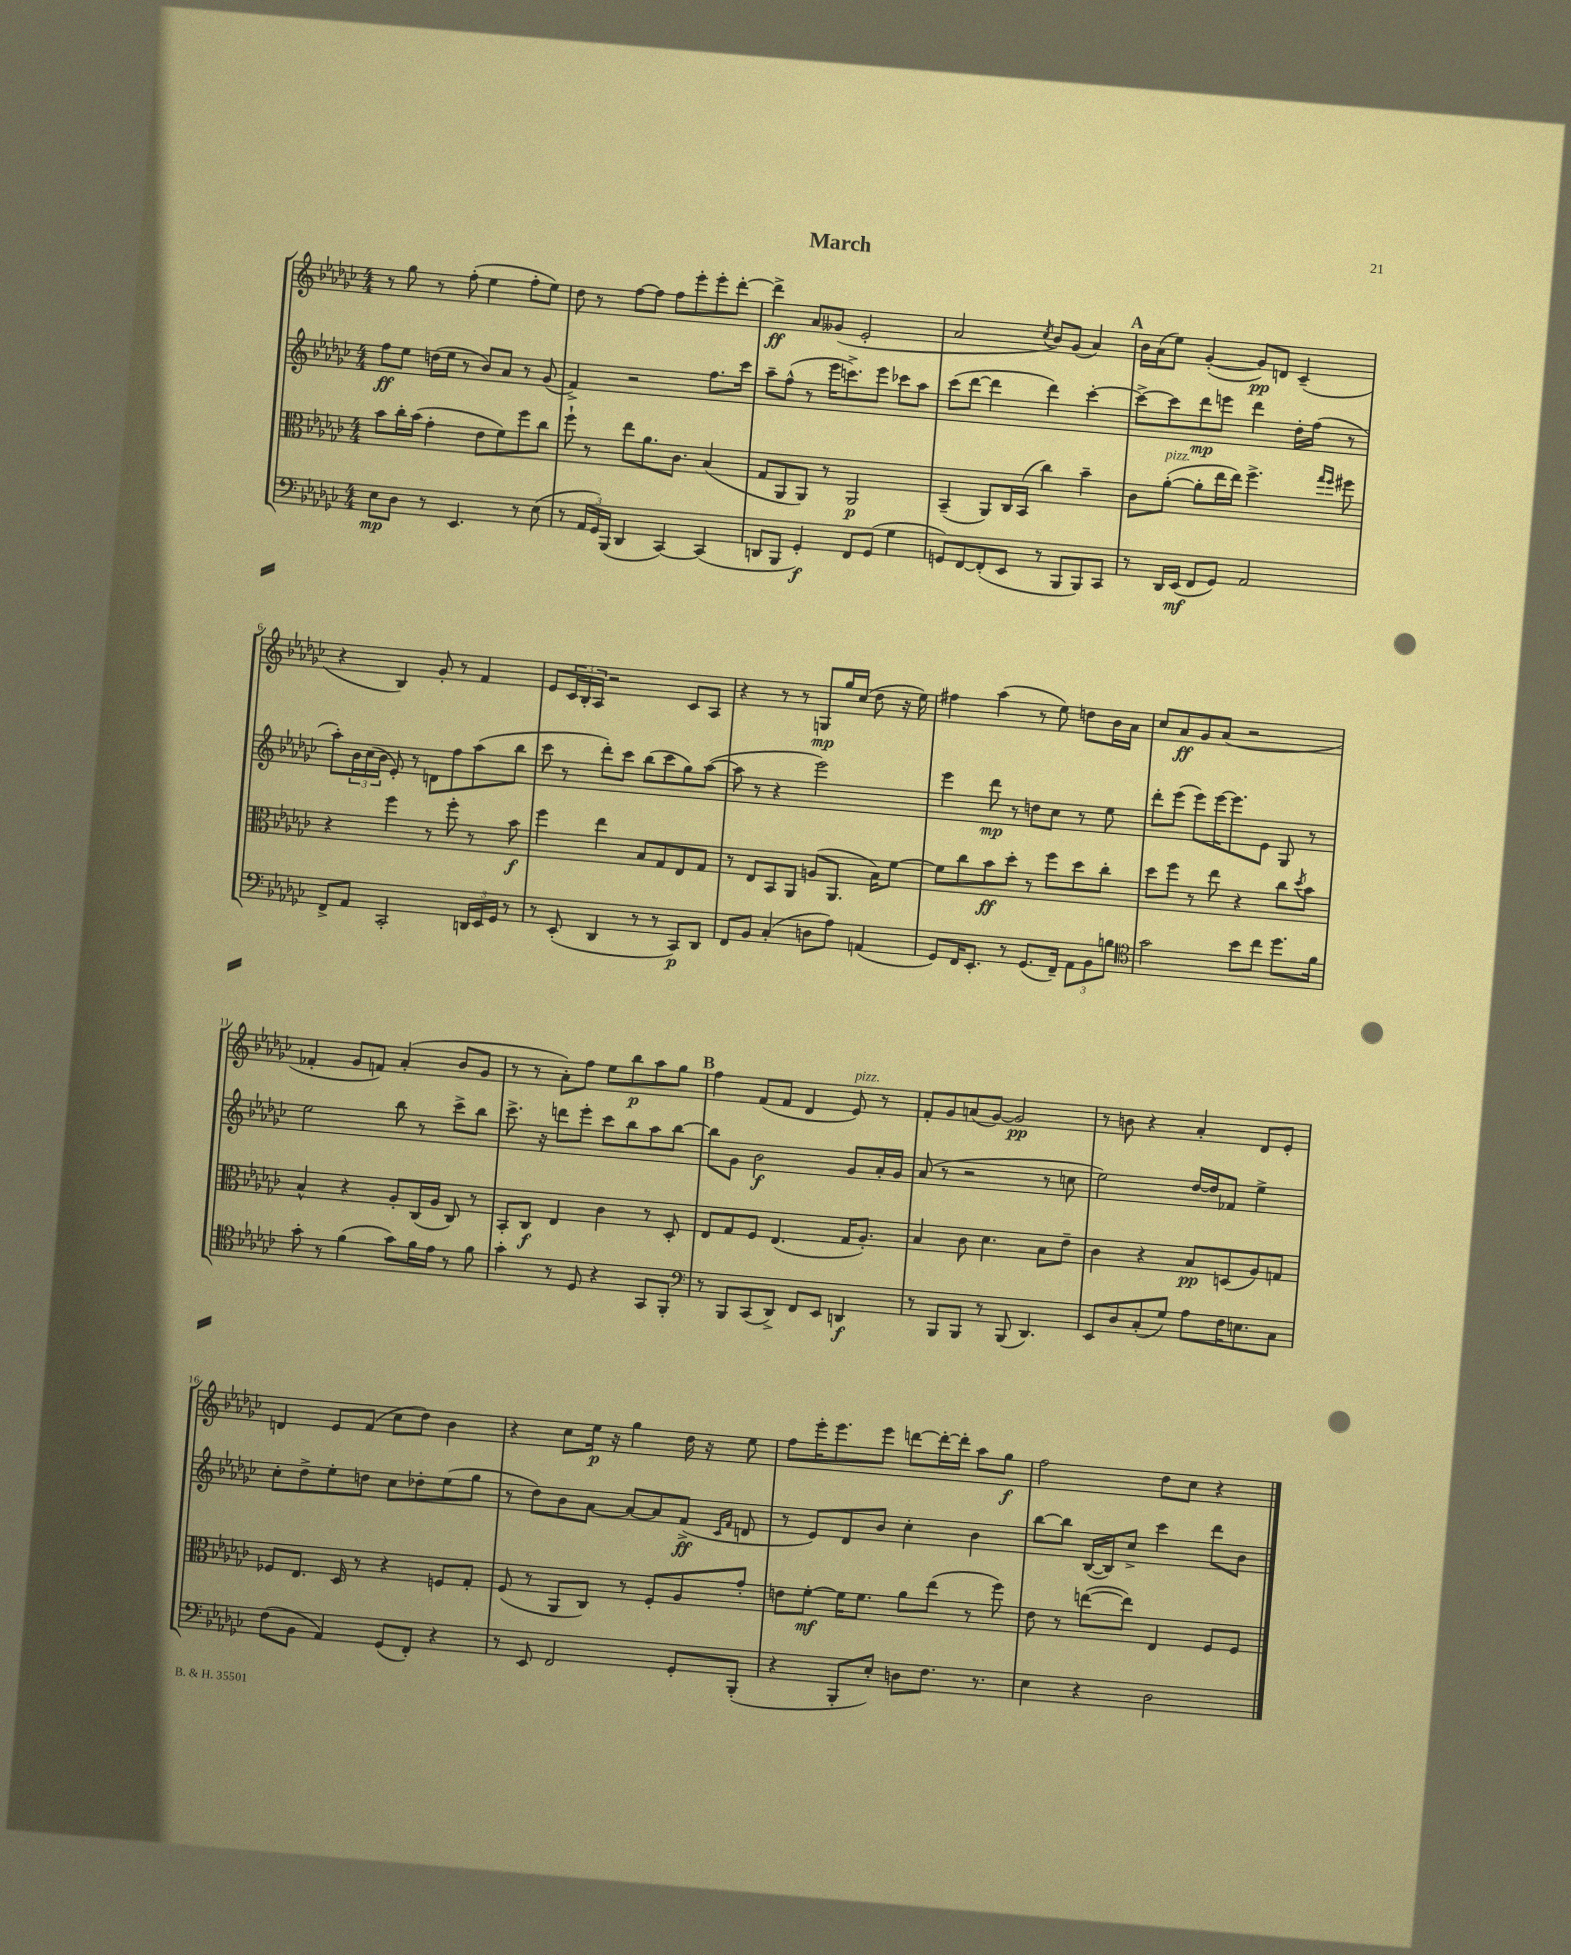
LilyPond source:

\header { title = "March" }
<<
\new StaffGroup <<
\new Staff = "s0" {
    \clef treble \key ges \major \numericTimeSignature \time 4/4
    r8 ges''8 r8 f''8-.( ees''4 f''8-. ees''8) |
    des''8 r8 f''8~ f''8 f''8 ees'''8-. ees'''8-. des'''8~-. |
    des'''4->\ff aes'8 geses'8( ees'2-. |
    aes'2 \acciaccatura { ces''8 } bes'8) ges'8( aes'4) |
    \mark \markup { \bold "A" } bes'16 aes'16( ees''8) ges'4~-.( ges'8\pp) d'8 ces'4--( |
    r4 bes4) ges'8-. r8 f'4 |
    ees'8 \tuplet 3/2 { ces'16 bes16-. aes16 } r2 ces'8 aes8 |
    r4 r8 r8 g8\mp ges''16 ces''16( des''8 r16 ees''16) |
    fis''4 aes''4( r8 ees''8) d''8 bes'16 aes'16 |
    ces''8 aes'8\ff ges'8 aes'8( r2 |
    fes'4-. ges'8 f'8) aes'4-.( bes'8 ges'8 |
    r8 r8 aes'8-.) f''8 ees''8 bes''8\p aes''8 ges''8 |
    \mark \markup { \bold "B" } f''4 f'8( f'8 des'4 ees'8^\markup { \italic "pizz." }) r8 |
    f'8-. ges'8 a'8( ges'8~) ges'2\pp |
    r8 b'8 r4 aes'4-. des'8 ees'8-. |
    d'4 ees'8 f'8( ces''8 des''8) bes'4 |
    r4 ces''8 ees''16\p r16 ges''4 des''16 r16 ees''8 |
    f''8 ees'''16-. ees'''8. ees'''8 d'''8~ d'''16~-. d'''16-. aes''8 ges''8\f |
    f''2 des''8 ces''8 r4 \bar "|." |
}
\new Staff = "s1" {
    \clef treble \key ges \major \numericTimeSignature \time 4/4
    f''8\ff ees''8 d''16( ees''16 r8 bes'8) aes'8 r8 ges'8( |
    f'4->) r2 f''8. ces'''16 |
    aes''8-- f''8-^( r8 ees'''16 c'''8.->) ees'''8 ces'''8 aes''8 |
    ces'''8( des'''8~ des'''4 des'''4) ces'''4~-. |
    \mark \markup { \bold "A" } ces'''8~-> ces'''8 des'''8\mp e'''8 des'''4 des''16-. f''16( r8 |
    aes''8-.) \tuplet 3/2 { bes'16 ces''16( bes'16 } ees'8-.) r8 d'8 f''8 aes''8( bes''8 |
    ces'''8 r8 des'''8-.) ces'''8 bes''8( ces'''8 ges''8) aes''8~( |
    aes''8 r8 r4 ees'''2) |
    ees'''4 des'''8\mp r8 d''8 ces''8 r8 ees''8 |
    des'''8-. ees'''8( ees'''8) ees'''16~ ees'''8. ees'8 ges8 r8 |
    ees''2 bes''8 r8 ces'''8-> bes''8 |
    ces'''8.-> r16 d'''8 ees'''8-. ces'''8 bes''8 aes''8 bes''8~ |
    \mark \markup { \bold "B" } bes''8 ges'8 bes'2\f ges'8 aes'16-. ges'16 |
    aes'8( r8 r2 r8 c''8 |
    ees''2) des''16~ des''16 fes'8 ees''4-> |
    ces''8-. des''8-> ees''8-. d''8 ces''8 des''8-. ees''8( ges''8 |
    r8 des''8) bes'8 aes'8~ aes'8~ aes'8 f'8->\ff( \grace { ces'16 f'16 } d'8 |
    r8 ees'8) des'8 bes'8 ces''4-. bes'4 |
    bes''8~ bes''8 bes16~( bes16) ces''8-> ces'''4 des'''8 bes'8 \bar "|." |
}
\new Staff = "s2" {
    \clef alto \key ges \major \numericTimeSignature \time 4/4
    bes'8 ces''16-. bes'16( ges'4-. ees'8 f'8) f''8 ces''8 |
    f''8-! r8 ees''8 aes'8. ces'8. bes4( |
    ges8 aes,8 aes,8) r8 aes,2\p |
    bes,4--( aes,8) ces16 bes,16( ces''4) bes'4-- |
    \mark \markup { \bold "A" } ces'8 aes'8~-.^\markup { \italic "pizz." }( aes'8-. ees''16 ees''16) f''4.-> \grace { ges''16 f''16 } fis''8 |
    r4 f''4 r8 f''8-. r8 bes'8\f |
    f''4 ees''4 bes8 ges8 ees8 ges8 |
    r8 ees8 bes,8 aes,8 a8( aes,8. bes16) f'8~ |
    f'8 ces''8 bes'8\ff des''8-. r8 f''8 des''8 ces''8-. |
    des''8 f''8 r8 ees''8 r4 ces''8 \acciaccatura { des''8 } bes'8 |
    bes4-^ r4 aes8-. ces16( aes16 ces8) r8 |
    bes,8-. ces8\f ees4 ces'4 r8 des8-. |
    \mark \markup { \bold "B" } ees8 ges8 f8 ees4.( ges16 aes8.-.) |
    bes4 ces'8 des'4. bes8 ees'8-- |
    ces'4 r4 bes8\pp d8( aes8) g8 |
    fes8 ees8. des16 r8 r4 f8 ges8-. |
    f8( r8 aes,8 ces8) r8 f8-. aes8 ges'8-. |
    e'8 f'8~-.\mf f'16 f'8. aes'8 ees''8( r8 f''8) |
    ees'8 r8 e''8~( e''8) ees4 f8 f8 \bar "|." |
}
\new Staff = "s3" {
    \clef bass \key ges \major \numericTimeSignature \time 4/4
    ees8\mp des8 r8 ees,4. r8 ees8( |
    r8 \tuplet 3/2 { aes,16 ges,16) bes,,16( } des,4 ces,4~) ces,4( |
    d,8 bes,,8 ges,4-.\f) f,8 ges,8( ges4 |
    g,8) f,8~ f,8-.( ees,8 r8 bes,,8 bes,,8) ces,8 |
    \mark \markup { \bold "A" } r8 des,16 ees,16\mf( f,8 ges,8) aes,2 |
    f,8-> aes,8 ces,2-. \tuplet 3/2 { d,16 ees,16 ges,16 } r8 |
    r8 ees,8-.( des,4 r8 r8 ces,8\p) des,8 |
    f,8 bes,8 ces4-.( d8 aes8) a,4( |
    ges,8) f,16 ees,8.-. r8 ges,8.( f,16--) \tuplet 3/2 { aes,8 bes,8 b8 } |
    \clef tenor ges'2 bes'8 ces''8 des''8. f'16 |
    ges'8-. r8 f'4( ges'8) f'16 ees'16 r8 f'8 |
    ges'4-. r8 des8 r4 ges,8 f,8-. |
    \mark \markup { \bold "B" } \clef bass r8 bes,,8 ces,8( des,8->) f,8 ees,8 d,4\f |
    r8 bes,,8 bes,,8 r8 bes,,8( des,4.) |
    ees,8 des8 ces8-.( ges8) aes8 f16 e8. ces8 |
    f8( bes,8 aes,4) ges,8( f,8-.) r4 |
    r8 ees,8 f,2 ges,8-. bes,,8-.( |
    r4 bes,,8-. ees8-.) d8 f8. r8. |
    ees4 r4 des2 \bar "|." |
}
>>
>>
